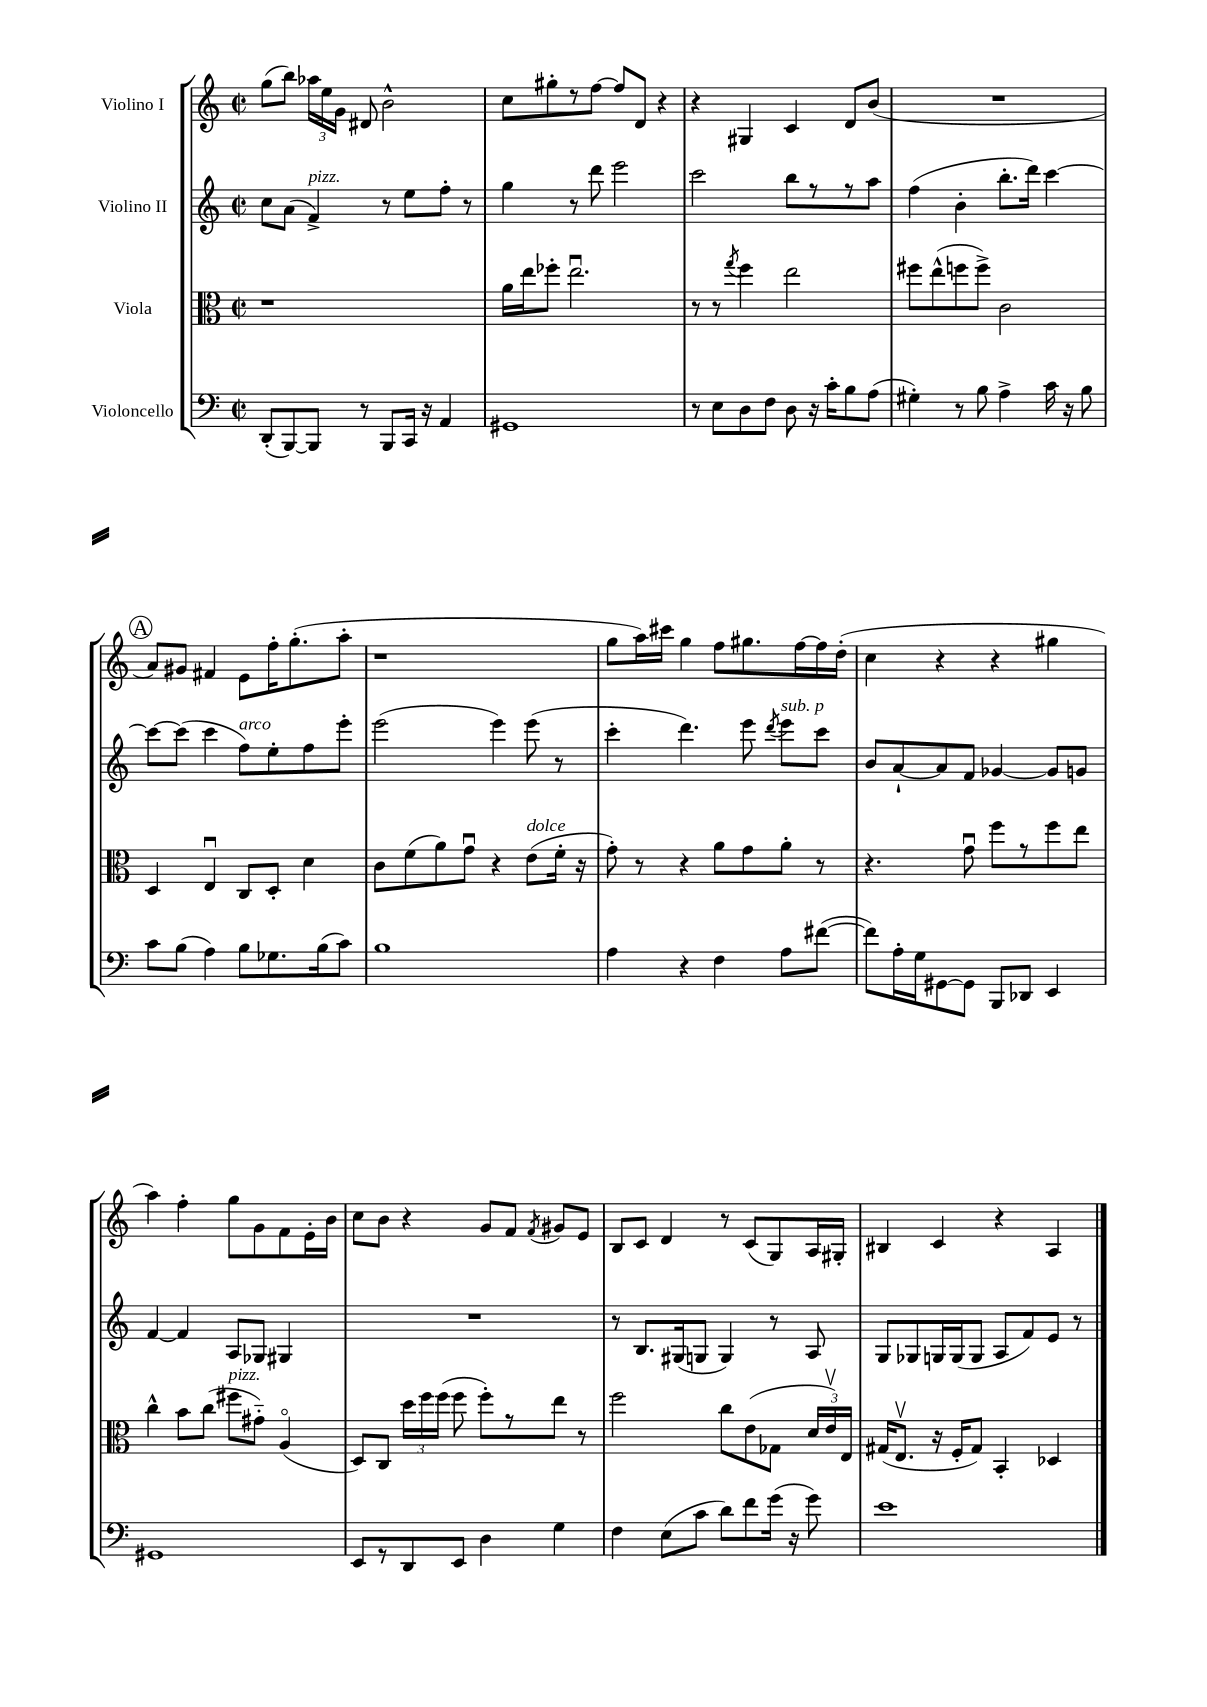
<<
\new StaffGroup <<
\new Staff = "s0" \with { instrumentName = "Violino I" } {
    \clef treble \key c \major \defaultTimeSignature \time 2/2
    \autoBeamOff g''8[( b''8]) \tuplet 3/2 { aes''16[ e''16 g'16] } dis'8 b'2-^ |
    c''8[ gis''8-. r8 f''8]~ f''8[ d'8] r4 |
    r4 gis4 c'4 d'8[ b'8]( |
    R1 |
    \mark \markup { \circle "A" } a'8[) gis'8] fis'4 e'8[ f''16-. g''8.-.( a''8]-. |
    r1 |
    g''8[ a''16) cis'''16] g''4 f''8[ gis''8. f''16~ f''16 d''16]-.( |
    c''4 r4 r4 gis''4 |
    a''4) f''4-. g''8[ g'8 f'8 e'16-. b'16] |
    c''8[ b'8] r4 g'8[ f'8] \acciaccatura { f'8 } gis'8[ e'8] |
    b8[ c'8] d'4 r8 c'8[( g8) a16 gis16]-. |
    bis4 c'4 r4 a4 \bar "|." |
}
\new Staff = "s1" \with { instrumentName = "Violino II" } {
    \clef treble \key c \major \defaultTimeSignature \time 2/2
    \autoBeamOff c''8[ a'8]( f'4->^\markup { \italic "pizz." }) r8 e''8[ f''8]-. r8 |
    g''4 r8 d'''8 e'''2 |
    c'''2 b''8[ r8 r8 a''8] |
    f''4( b'4-. b''8.[-. d'''16]) c'''4~ |
    \mark \markup { \circle "A" } c'''8[~ c'''8]( c'''4 f''8[^\markup { \italic "arco" }) e''8-. f''8 e'''8]-. |
    e'''2( e'''4) e'''8( r8 |
    c'''4-. d'''4.) e'''8 \acciaccatura { d'''8 } e'''8[^\markup { \italic "sub. p" } c'''8] |
    b'8[ a'8~-! a'8 f'8] ges'4~ ges'8[ g'8] |
    f'4~ f'4 a8[ ges8] gis4 |
    R1 |
    r8 b8.[ gis16( g8] g4) r8 a8 |
    g8[ ges8 g16 g16( g8] a8[ f'8) e'8] r8 \bar "|." |
}
\new Staff = "s2" \with { instrumentName = "Viola" } {
    \clef alto \key c \major \defaultTimeSignature \time 2/2
    \autoBeamOff r1 |
    a'16[ e''16 fes''8]-. e''2.\downbow |
    r8 r8 \acciaccatura { g''8 } f''4 e''2 |
    fis''8[ e''8-^( f''8 f''8]->) c'2 |
    \mark \markup { \circle "A" } d4 e4\downbow c8[ d8]-. d'4 |
    c'8[ f'8( a'8) g'8]\downbow r4 e'8[^\markup { \italic "dolce" }( f'16]-. r16 |
    g'8-.) r8 r4 a'8[ g'8 a'8]-. r8 |
    r4. g'8\downbow f''8[ r8 f''8 e''8] |
    c''4-^ b'8[ c''8]( fis''8[^\markup { \italic "pizz." } gis'8]-_) a4\flageolet( |
    d8[) c8] \tuplet 3/2 { d''16[ f''16 f''16]( } f''8 f''8[-.) r8 e''8] r8 |
    f''2 c''8[ e'8( ges8] \tuplet 3/2 { d'16[ e'16\upbow) e16] } |
    gis16[( e8.]\upbow r16 f16[-. gis8]) b,4-. des4 \bar "|." |
}
\new Staff = "s3" \with { instrumentName = "Violoncello" } {
    \clef bass \key c \major \defaultTimeSignature \time 2/2
    \autoBeamOff d,8[-.( b,,8~) b,,8] r8 b,,8[ c,16] r16 a,4 |
    gis,1 |
    r8 e8[ d8 f8] d8 r16 c'16[-. b8 a8]( |
    gis4-.) r8 b8 a4-> c'16 r16 b8 |
    \mark \markup { \circle "A" } c'8[ b8]( a4) b8[ ges8. b16( c'8]) |
    b1 |
    a4 r4 f4 a8[ fis'8]~( |
    fis'8[) a16-. g16 gis,8~ gis,8] b,,8[ des,8] e,4 |
    gis,1 |
    e,8[ r8 d,8 e,8] d4 g4 |
    f4 e8[( c'8] d'8[) f'8 g'16]( r16 g'8) |
    e'1 \bar "|." |
}
>>
>>
\layout { \context { \Score \remove "Bar_number_engraver" } }
